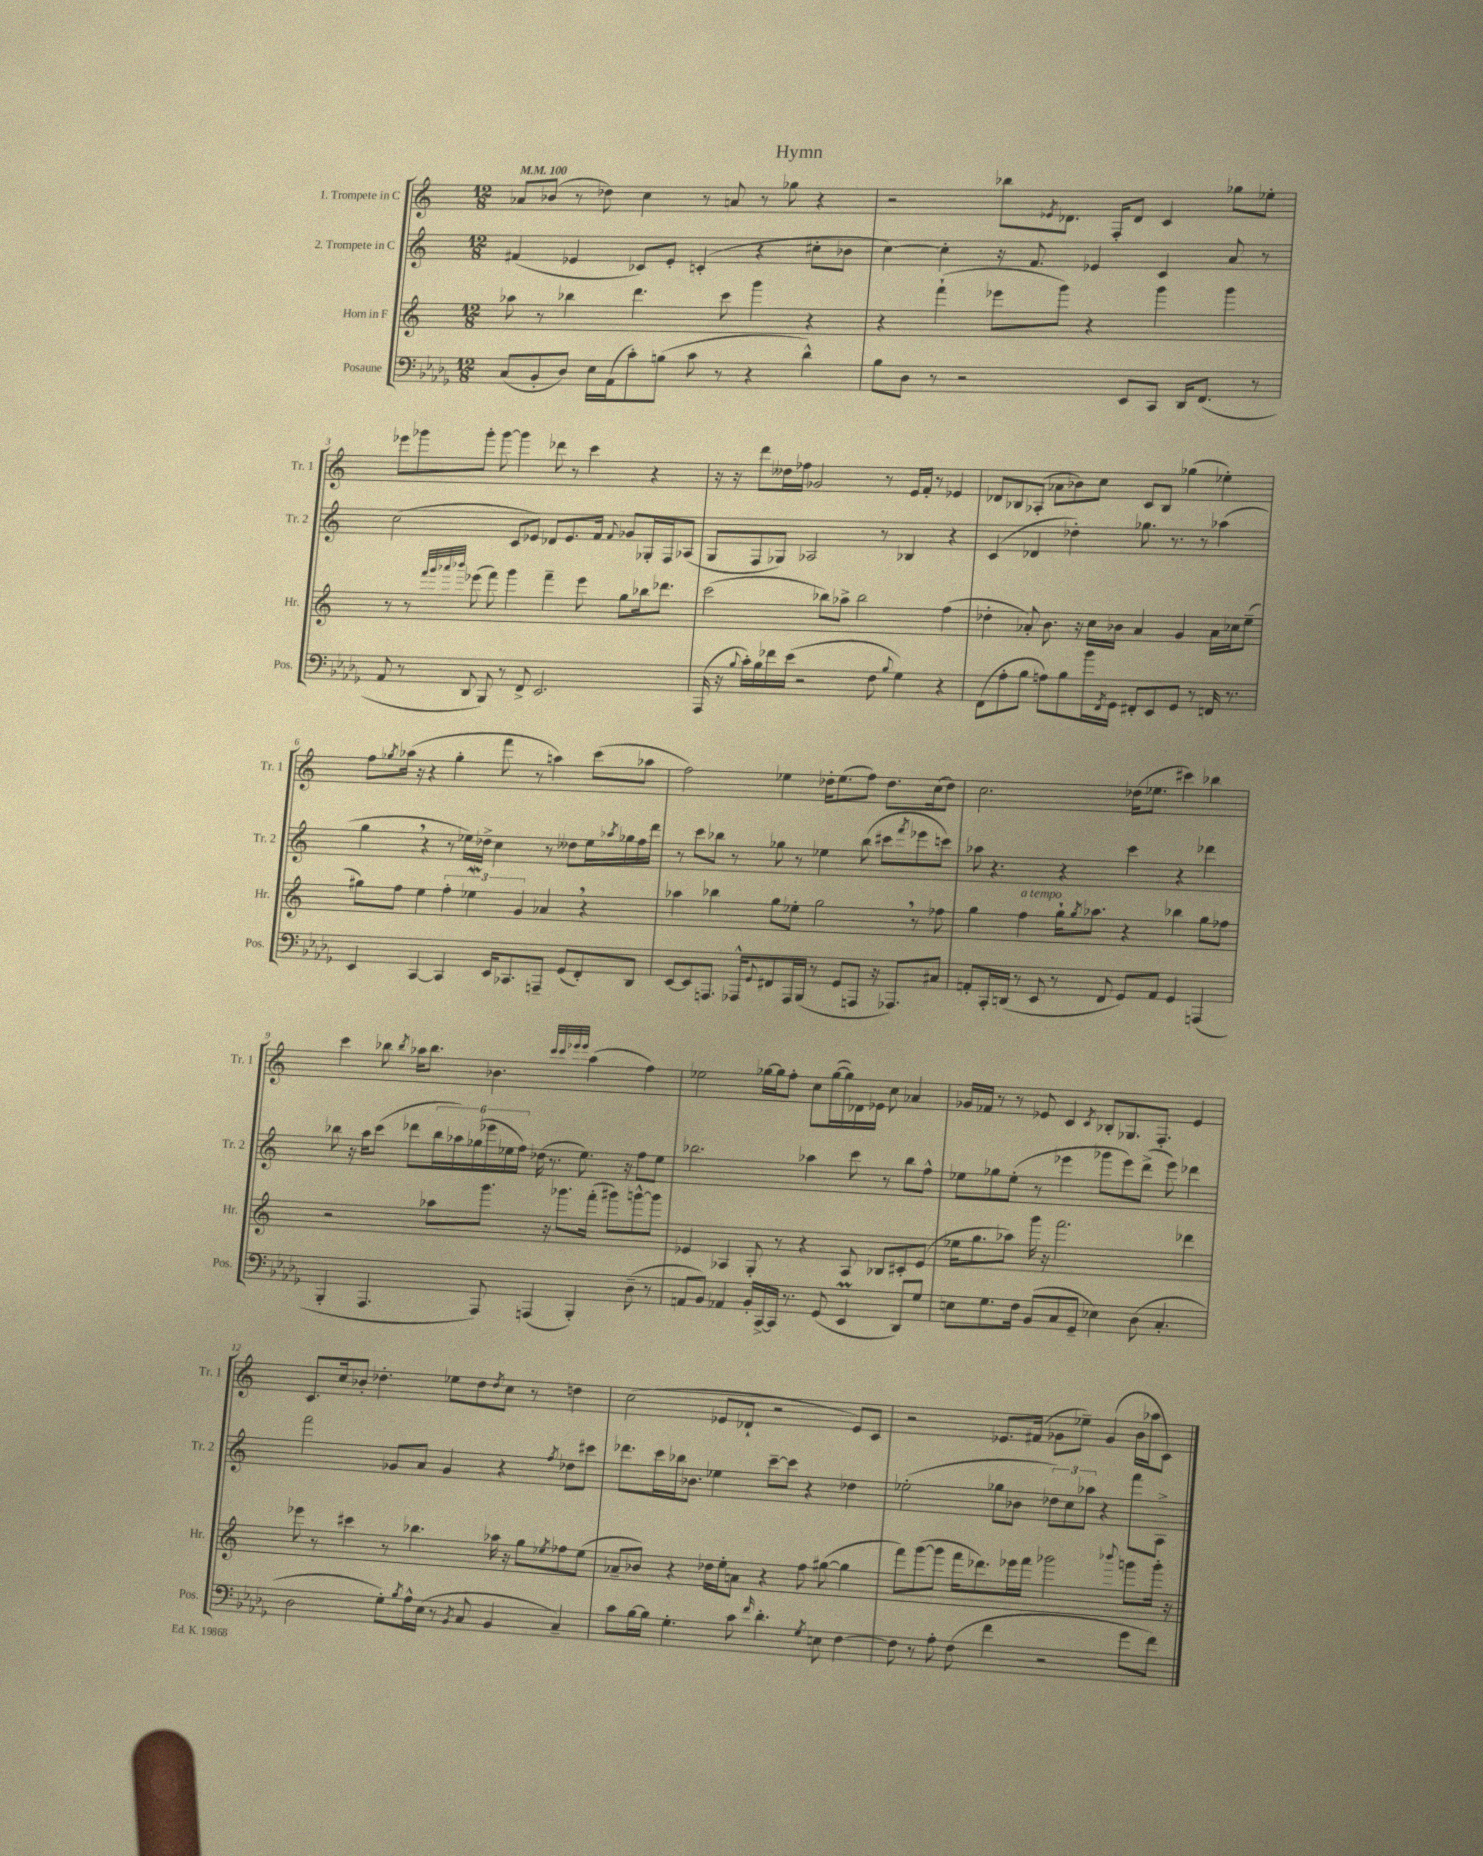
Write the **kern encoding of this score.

**kern	**kern	**kern	**kern
*part4	*part3	*part2	*part1
*staff4	*staff3	*staff2	*staff1
*I"Posaune	*I"Horn in F	*I"2. Trompete in C	*I"1. Trompete in C
*I'Pos.	*I'Hr.	*I'Tr. 2	*I'Tr. 1
*clefF4	*clefG2	*clefG2	*clefG2
*k[b-e-a-d-g-]	*k[]	*k[]	*k[]
*M12/8	*M12/8	*M12/8	*M12/8
*MM100	*MM100	*MM100	*MM100
=1	=1	=1	=1
(8C/L	8aa-X\	(4f#X/	8a-X/L
8BB-'/	8r	.	(8b-X/J
8D-/J)	4bb-X\	4e-X/	8r
16E-\LL	.	.	8dd-X\)
(16AA-\J	.	.	.
8c'\)	4.ddd\	8c-X/L)	4cc\
(8Bn\J	.	8e-'/J	.
8c\	.	(4cn'/	8r
8r	8ccc\	.	8an/
4r	4ggg\	4r	8r
.	.	.	8gg-X\
4d-^^\)	4r	8cc#X'\L	4r
.	.	8b-X\J	.
=2	=2	=2	=2
8B-\L	4r	[4cc\)	2r
8D-\J	.	.	.
8r	(4fff`\	4cc'\]	.
2r	.	.	.
.	8eee-X\L	16r	8bb-X\L
.	.	8.f/	.
.	.	.	8qe-X/
.	8ggg\J)	.	8.d-X\J
.	4r	4e-X/	.
.	.	.	16F'/KL
8EE-/L	.	.	8d-/J
8CC/J	4ggg\	4c/	4c/
16DD-/KL	.	.	.
(8.FF/J	.	.	.
.	4ggg\	8a/	8gg-X\L
8r	.	8r	8ee-X'\J
!!LO:LB:g=z
=3	=3	=3	=3
8AA-/	8r	(2cc\	8eee-X\L
8r	8r	.	8ggg-X\
.	32qqfff/LLL	.	.
.	32qqggg/	.	.
.	32qqaaa-X/	.	.
.	32qqbbb-X/JJJ	.	.
8DD-/	(8eee-X\	.	8ggg-'\J
8BBB-/)	8fff\)	.	[8ggg-\
8r	4ggg\	8c/L	4ggg-\]
8FF^/	.	8e-X/J)	.
2.EE-/	4fff~\	8d-X/L	8ddd-X\
.	.	8.e-/	8r
.	8eee-\	.	4ccc\
.	.	16f/Jk	.
.	.	8qqf/	.
.	8gg\L	8g-X/L	.
.	16bb-X\k	16G-X'/L	4r
.	8.ddd-X\J	16F/J	.
.	.	(8A-X/J	.
=4	=4	=4	=4
(16AAA-/	(2ccc\	8G/L	16r
16r	.	.	16r
8qqB-/	.	.	.
16c'\LL)	.	8F/	8ddd\L
16B-\	.	.	.
16f-X\	.	8G-X/J)	16dd--X\L
(16e-\JJ	.	.	16ff-X\JJ
2r	.	2A-X/	2g-X/
.	8bb-X\L)	.	.
.	8aa-X^\J	.	.
.	2bb-\	.	.
8F\	.	8r	8r
8qqB-/	.	.	.
4G-\)	.	4B-X/	16e/LL
.	.	.	16f'/JJ
.	.	.	8r
4r	(4ff\	4r	4e-X/
=5	=5	=5	=5
(8FF\L	4dd-X'\	(4c/	8d-X/L
8A-'\	.	.	8B-X/
8B-\J	8a-X'/)	4d-X/	(8A-X'/J
8An\L)	8.b\	.	8a-X\L
8B-\	.	4dd-X'\)	8b-X\)
.	16r	.	.
16b-\L	16cc\LL	.	8cc\J
8qFF/	.	.	.
16GG-\JJ	16b-X\JJ	.	.
8FF#X'/L	4a-/	8.gg-X\	8c/L
8EE-/	.	.	8B-/J
.	.	8.r	.
8GG-/J	4g/	.	(4gg-X\
8r	.	8r	.
16FFn/	16a-\LL	(4aa-X\	4ee-X'\)
8.r	16cc-X\J	.	.
.	(8ee~\J	.	.
!!LO:LB:g=z
=6	=6	=6	=6
4EE-/	8gg#X\L)	4gg,\	8ff\L
.	.	.	8qgg-X/
.	8ff\J	.	(16aa-X\Jk
.	.	.	16r
[4CC/	4ee\	4r	4r
4CC/]	6ff'\	8r	4gg-'\
.	.	16ee-X\LL)	.
.	6ee-Xw\	.	.
.	.	16dd-X^\JJ	.
16EE-/KL	.	4cc\	8fff\
8.CC-X/	.	.	.
.	6g/	.	.
.	.	.	8r
8AAAn~/J	4a-X,/	8r	4aan\)
(8GG-/L	.	8dd--X\L	.
8FF'/)	4r	16ee-\L	(8ccc\L
.	.	8qaa-X/	.
.	.	16gg-X\	.
8DD-/J	.	16ff\	8aa-X\J
.	.	16ddd\JJ	.
=7	=7	=7	=7
[8EE-/L	4aa-X\	8r	2ff\)
8EE-/]	.	8ccc\L	.
8.AAAn/J	4bb-X\	8bb-X\J	.
.	.	8r	.
16AAA-X^^/KL	.	.	.
8qqGG-/	.	.	.
8FF#X/	8gg\L	8gg-X\	4ee-X\
16AAA-/L	8ee-X'\J	8r	.
(16BBB-/JJ	.	.	.
8r	2gg,\	4ee-X\	16dd-X'\KL
.	.	.	(8.ee-\
8GG-/L	.	.	.
8AAAn/J	.	(8bb-\	8ff\J)
16r	.	8ccc#X\L	8.dd-\L
8.AAA-X/L)	.	.	.
.	.	8qfff/	.
.	8r	8eee-X\	.
.	.	.	(16cc\k
8C#X/J	8ff-X\	8cccn\J)	8dd-\J)
=8	=8	=8	=8
8AAn'/L	4gg\	8aa-X\	2.cc\
16CC'/L	.	4.r	.
(16DDn/JJ	.	.	.
!	!LO:TX:a:i:t=a tempo	!	!
8r	4ff\	.	.
8EE-/	.	.	.
8r	16gg`\KL	4r	.
.	8qgg/	.	.
.	8.aa-X\J	.	.
8FF/	.	.	.
8GG-/L)	4r	4ccc\	(16dd-X\KL
.	.	.	8.ee-X\J
8AA/J	.	.	.
4GG-/	4bb-X\	4r	4ccc#X\)
(4AAAn/	8gg\L	4ddd-X\	4bb-X\
.	8ff-X\J	.	.
!!LO:LB:g=z
=9	=9	=9	=9
4BBB-'/	2r	8bb-X\	4ccc\
.	.	16r	.
.	.	16aa\KL	.
4.AAA-/	.	(8ccc\J	8bb-X\
.	.	.	8qbb-/
.	.	8ddd-X\L	16aa-X\KL
.	.	.	8.bb-\J
.	8aa-X\L	24bb-\L	.
.	.	24aa-X\)	.
.	.	(24gg-X\	.
8AAA-/)	8.ggg\J	24eee-X\	4.b-X\
.	.	24ee-X\	.
.	.	24ff\JJ)	.
(4AAAn/	.	(16dd-X\	.
.	16r	8.r	.
.	8.ggg-X\L	.	.
.	.	.	32qqccc/LLL
.	.	.	32qqccc/
.	.	.	32qqeee-X/
.	.	.	32qqeee-/JJJ
4BBB-'/)	.	8.ee-\)	(4aa-\
.	(16fff'\Jk	.	.
.	8ggg#X\L)	.	.
.	.	16r	.
(8D-~\	[8gggn^^\	8ff\L	4ff\)
8r	8ggg\J]	8ee-\J	.
=10	=10	=10	=10
8AAn/L	4e-X/	2.bb-X\	2ee-X\
8BB-/J)	.	.	.
4AA-X/	4A-X/	.	.
16BB-'/LL	8G'/	.	[16gg-X\LL
[16CC^/	.	.	16gg-\J]
16CC/JJ]	8r	.	8ff'\J
8.r	.	.	.
.	4r	4aa-X\	8cc\L
(8GG-/	.	.	([16gg-\L
.	.	.	16gg-\])
4EE-M/	8A-/	8ccc\	16d-X\
.	.	.	16e-X\JJ
.	8B-X/L	8r	8cc\
8DD-/L)	8c#X'/	8bb-\L	4a-X/
8G-/J	(8e-/J	8ff^^\J	.
=11	=11	=11	=11
8En\L	16ee-X\KL	8ee-X\L	16g-X/LL
.	8.gg\	.	16f-X/JJ
8.G-\	.	8gg-X\	8r
.	8aa-X\J)	(8ee-'\J	8r
16F\Jk	.	.	.
(8BB-/L	16ggg\	8r	8e-X/
.	16r	.	.
8C/	2.fff\	4eee-X\	4c/
8GG-~/J	.	.	.
.	.	.	8qc/
4E-X\)	.	8ggg-X\L	8B-X'/L
.	.	8eee-\)	8.G-X/
(8D-\	.	(8ddd^\J	.
.	.	.	8.F'/J
4.C'/	.	8eee-\)	.
.	4ddd-X\	4ddd-X\	4e-/
!!LO:LB:g=z
=12	=12	=12	=12
2D-\	8eee-X\	2fff\	8.c/L
.	8r	.	.
.	.	.	16cc/k
.	4ccc#X\	.	8b-X'/J
.	.	.	4.dd-X'\
8G-'\L)	8r	8g-X/L	.
8qB-/	.	.	.
16A-^^\L	4.bb-X\	8a/J	.
(16E-\JJ	.	.	.
8r	.	4g-/	8ee-X\L
8qBB-/	.	.	.
8C/	.	.	8dd-\
.	.	.	8qdd-/
4BB-/	16aa-X\	4r	8cc\J
.	16r	.	.
.	8gg\L	.	8r
.	8qee-X/	8qff/	.
4C~/)	8ff-X\	8dd-X\L	4ddn\
.	(8ee-\J	8ccc#X\J	.
=13	=13	=13	=13
8c\L	8a-X~/L	8.ddd-X\L	(2cc\
[16B-\L	8b-X/J)	.	.
16B-\JJ]	.	16ccc\L	.
4.G-'\	4r	16bb-X\J	.
.	.	8.b-X\J	.
.	16dd-X\LL	4ee-X\	8e-X/L
.	16ee'\J	.	.
8c\	8an\J	.	8d-X`/J
16qqf/	.	.	.
4.d-'\	4r	[8ccc~\L	2r
.	.	8ccc\J]	.
.	8ff\	4r	.
8qG-/	.	.	.
8En\	([8gg#X\	.	.
[4F\	4gg#\]	4dd-X\	8e-/L)
.	.	.	8c/J
=14	=14	=14	=14
8F\]	8fff\L)	(2ee-X'\	2r
8r	([8ggg\	.	.
8A-'\	8ggg\J]	.	.
(8F\	16fff\KL	.	.
.	8.ddd-X\)	.	.
4f\	.	8gg-X\L	8.e-X/L
.	16eee-X\L	8b-X\J	.
.	16fff\JJ	.	(16f#X/Jk
2r	2ggg-X\	12dd-X\L)	8g-X\L
.	.	12cc\	.
.	.	.	8ee-X~\J)
.	.	12aa-X\J	.
.	.	4r	(4g-/
.	8qqbbb-X/	.	.
8g-\L	8gggn\L	8fff\L	16b\LL
.	.	.	16aa-X\J
8f\J)	16ggg'\Jk	8A^\J	8c\J)
.	16r	.	.
==	==	==	==
*-	*-	*-	*-
